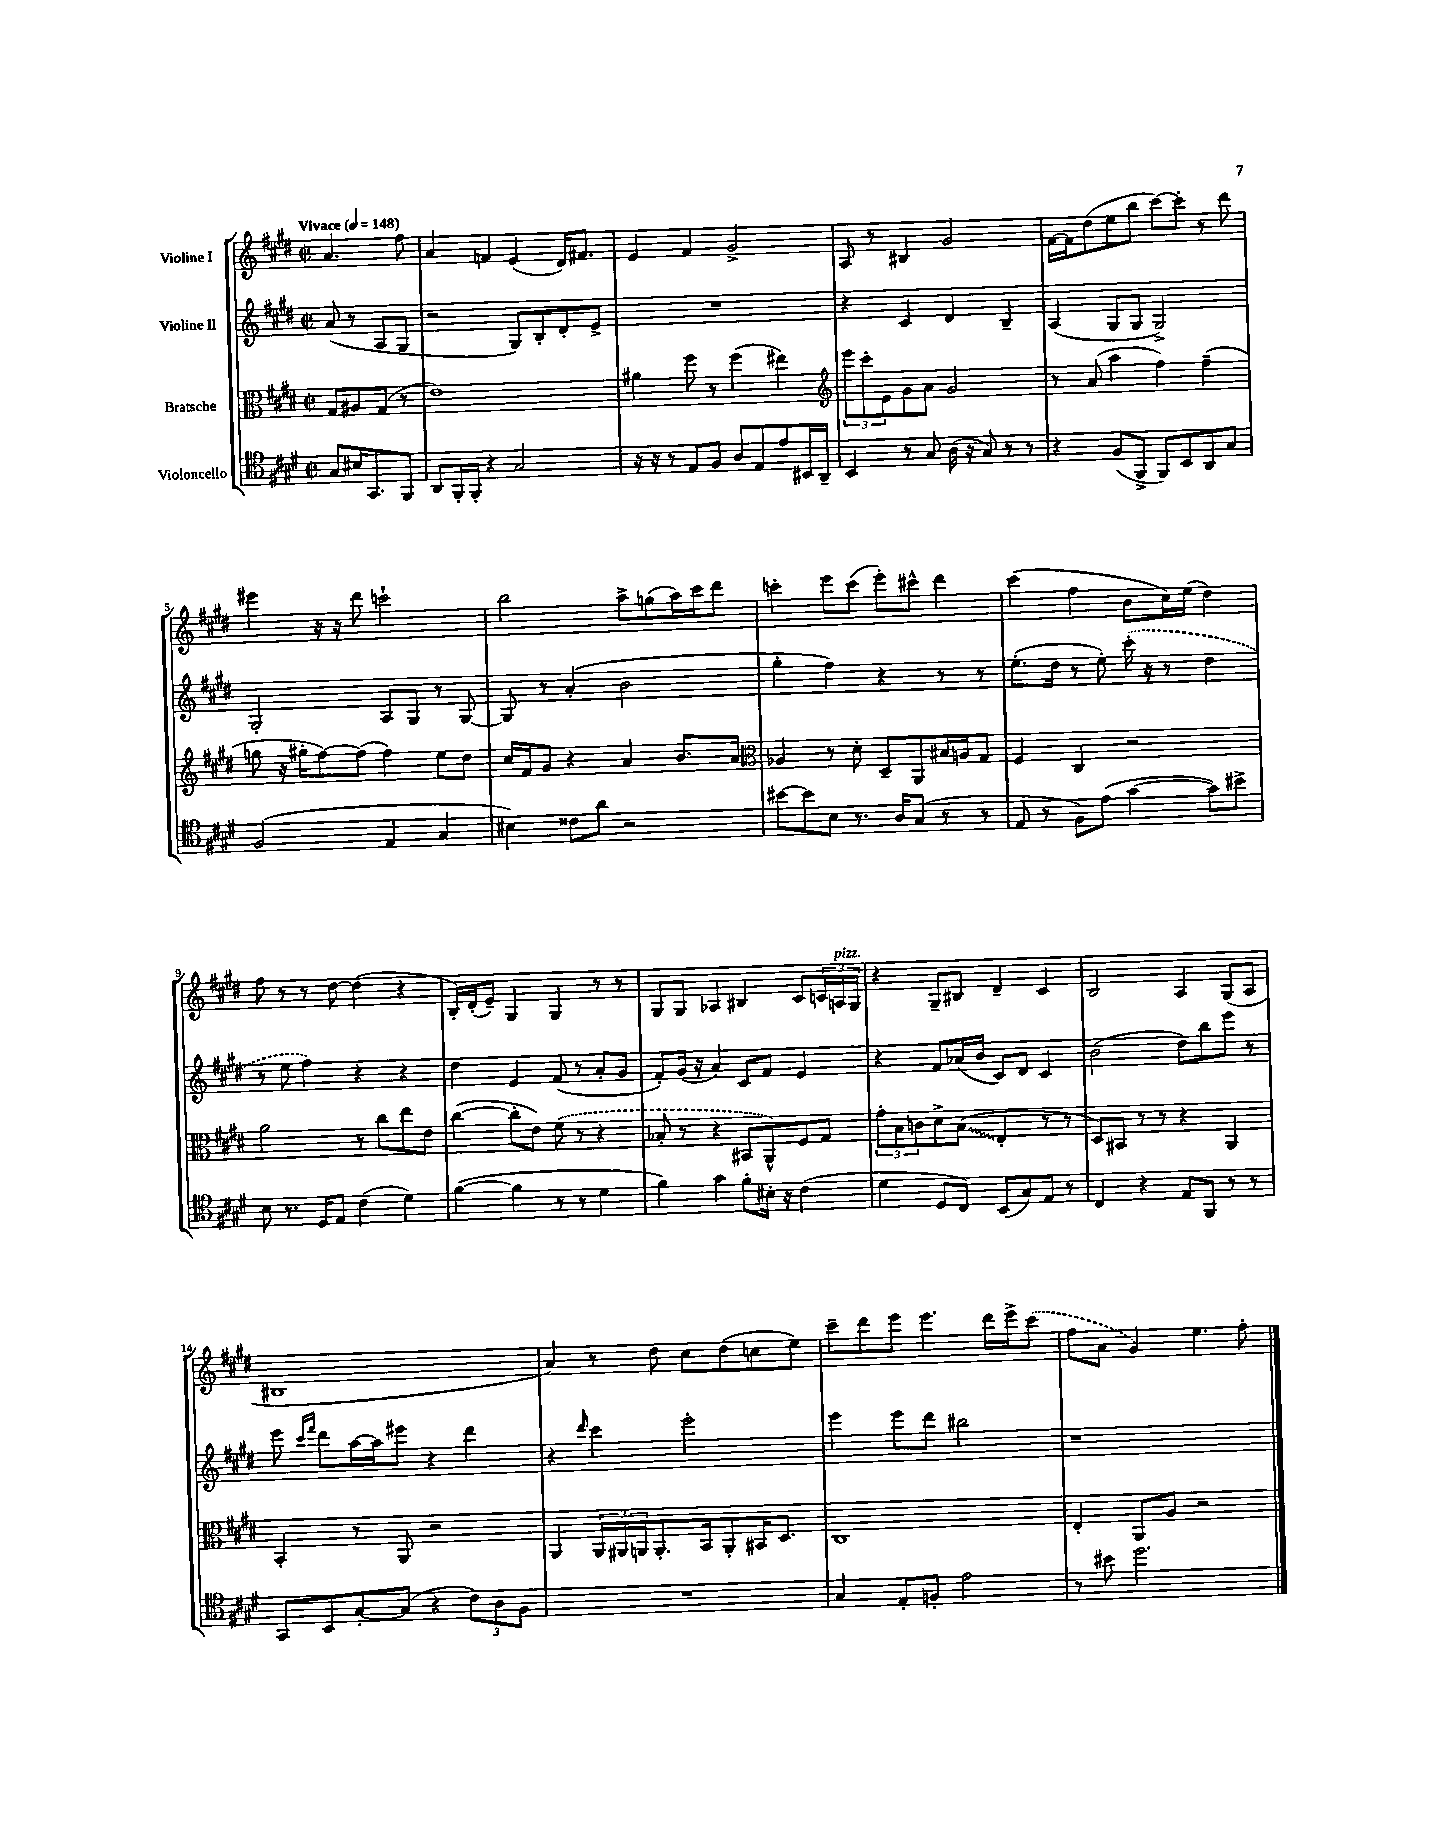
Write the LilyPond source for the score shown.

<<
\new StaffGroup <<
\new Staff = "s0" \with { instrumentName = "Violine I" } {
    \clef treble \key e \major \defaultTimeSignature \time 2/2 \partial 2 \tempo "Vivace" 4 = 148
    a'4. fis''8 |
    a'4 f'4 e'4( dis'16) fis'8. |
    e'4 fis'4 gis'2-> |
    a8 r8 bis4 gis'2 |
    fis'16~ fis'16 dis''8( e''8 b''8 cis'''8~) cis'''8-. r8 dis'''8 |
    eis'''4 r16 r16 dis'''8 c'''2-! |
    b''2 a''8-> g''8( a''16) cis'''16 dis'''8 |
    c'''4-. e'''8 c'''8( e'''8-.) cis'''8-^ dis'''4 |
    cis'''4( fis''4 b'8 cis''16) e''16( dis''4) |
    fis''8 r8 r8 dis''8~ dis''4( r4 |
    b16-.) dis'16-.( e'8--) gis4 gis4 r8 r8 |
    gis8 gis8 aes4 bis4 cis'8 \tuplet 3/2 { c'16 a16^\markup { \italic "pizz." } gis16 } |
    r4 gis8-- bis8 dis'4-- cis'4 |
    b2 a4 gis8( a8 |
    bis1 |
    a'4) r8 dis''8 cis''8 dis''8( c''8 e''8) |
    cis'''8-- dis'''8 e'''8 e'''4. dis'''16 e'''16-> \once \slurDashed cis'''8( |
    fis''8 a'8 gis'4) e''4. fis''8-. \bar "|." |
}
\new Staff = "s1" \with { instrumentName = "Violine II" } {
    \clef treble \key e \major \defaultTimeSignature \time 2/2 \partial 2
    a'8( r8 a8 gis8 |
    r2 gis8) b8-. dis'8-. e'8-> |
    R1 |
    r4 cis'4 dis'4 b4-- |
    a4( gis8 gis8 gis2->) |
    gis2-. a8 gis8 r8 gis8~ |
    gis8 r8 a'4-.( b'2 |
    gis''4-. fis''4) r4 r8 r8 |
    e''8.-.( dis''16 r8 e''8-.) \once \slurDashed cis'''16-.( r16 r8 dis''4 |
    r8 e''8 fis''4) r4 r4 |
    dis''4 e'4 fis'8( r8 a'8-. gis'8 |
    fis'8-.) gis'16( r16 a'4) cis'8 fis'8 e'4 |
    r4 fis'8 aes'16( b'16 cis'8) dis'8 cis'4 |
    b'2( dis''8) b''8 e'''8 r8 |
    e'''8 \grace { cis'''16 fis'''16 } dis'''8 a''16~ a''16 eis'''8 r4 dis'''4 |
    r4 \grace { dis'''16 } cis'''4 e'''2-. |
    e'''4 e'''8 dis'''8 bis''2 |
    r1 \bar "|." |
}
\new Staff = "s2" \with { instrumentName = "Bratsche" } {
    \clef alto \key e \major \defaultTimeSignature \time 2/2 \partial 2
    gis8 ais8 gis8( r8 |
    e'1) |
    ais'4 fis''8 r8 fis''4( eis''4) |
    \clef treble \tuplet 3/2 { e'''8 cis'''8-. e'8 } gis'8 a'8 gis'2 |
    r8 a'8( a''4 fis''4) fis''4--( |
    g''8 r16 gis''16-. fis''8~) fis''8( fis''4) e''8 dis''8 |
    cis''16 fis'16 gis'8 r4 a'4 b'8. a'16 |
    \clef alto aes4 r8 dis'8-. dis8-- a,8 bis16 a16 gis8 |
    fis4 cis4 r2 |
    a'2 r8 cis''8 e''8 e'8 |
    cis''4~( cis''8-. e'8) \once \slurDashed fis'8( r8 r4 |
    bes8-. r8 r4 bis,8 a,8-^) fis8 gis8 |
    \tuplet 3/2 { gis'8-. b8 c'8 } dis'8-> \once \override Glissando.style = #'zigzag b8\glissando( e4-. r8 r8 |
    dis8) bis,8 r8 r8 r4 a,4 |
    b,4-. r8 a,8 r2 |
    a,4 \tuplet 3/2 { a,16 ais,16 a,16 } a,8.-. b,16 a,8-. bis,16 dis8. |
    cis1 |
    e4-. a,8 a8 r2 \bar "|." |
}
\new Staff = "s3" \with { instrumentName = "Violoncello" } {
    \clef tenor \key e \major \defaultTimeSignature \time 2/2 \partial 2
    gis8 bis16 gis,8. fis,8 |
    a,8 fis,16-. fis,16-. r4 gis2 |
    r16 r16 r8 e8 fis8 a8 e8 e'8 bis,16 a,16-- |
    b,4 r8 gis8 a16( r16 gis8) r8 r8 |
    r4 fis8( fis,8-> fis,8) b,8 a,8 gis8 |
    fis2( e4 gis4 |
    bis4) cisis'8 a'8 r2 |
    bis'8~ bis'8 b8 r8. a16 gis8( r8 r8 |
    e8 r8 fis8) e'8( gis'4~ gis'8) bis'8-> |
    b8 r8. dis16 e8 cis'4( dis'4) |
    fis'4~( fis'4 r8 r8 dis'4 |
    fis'4) gis'4 fis'8-. bis16-. r16 cis'4( |
    dis'4 dis8 cis8) b,8( gis8) e8 r8 |
    cis4 r4 e8 fis,8 r8 r8 |
    gis,8 b,8 gis8~-. gis8( r4 \tuplet 3/2 { cis'8) a8 fis8 } |
    R1 |
    gis4 e8-. f8-. e'2 |
    r8 bis'8 dis''2. \bar "|." |
}
>>
>>
